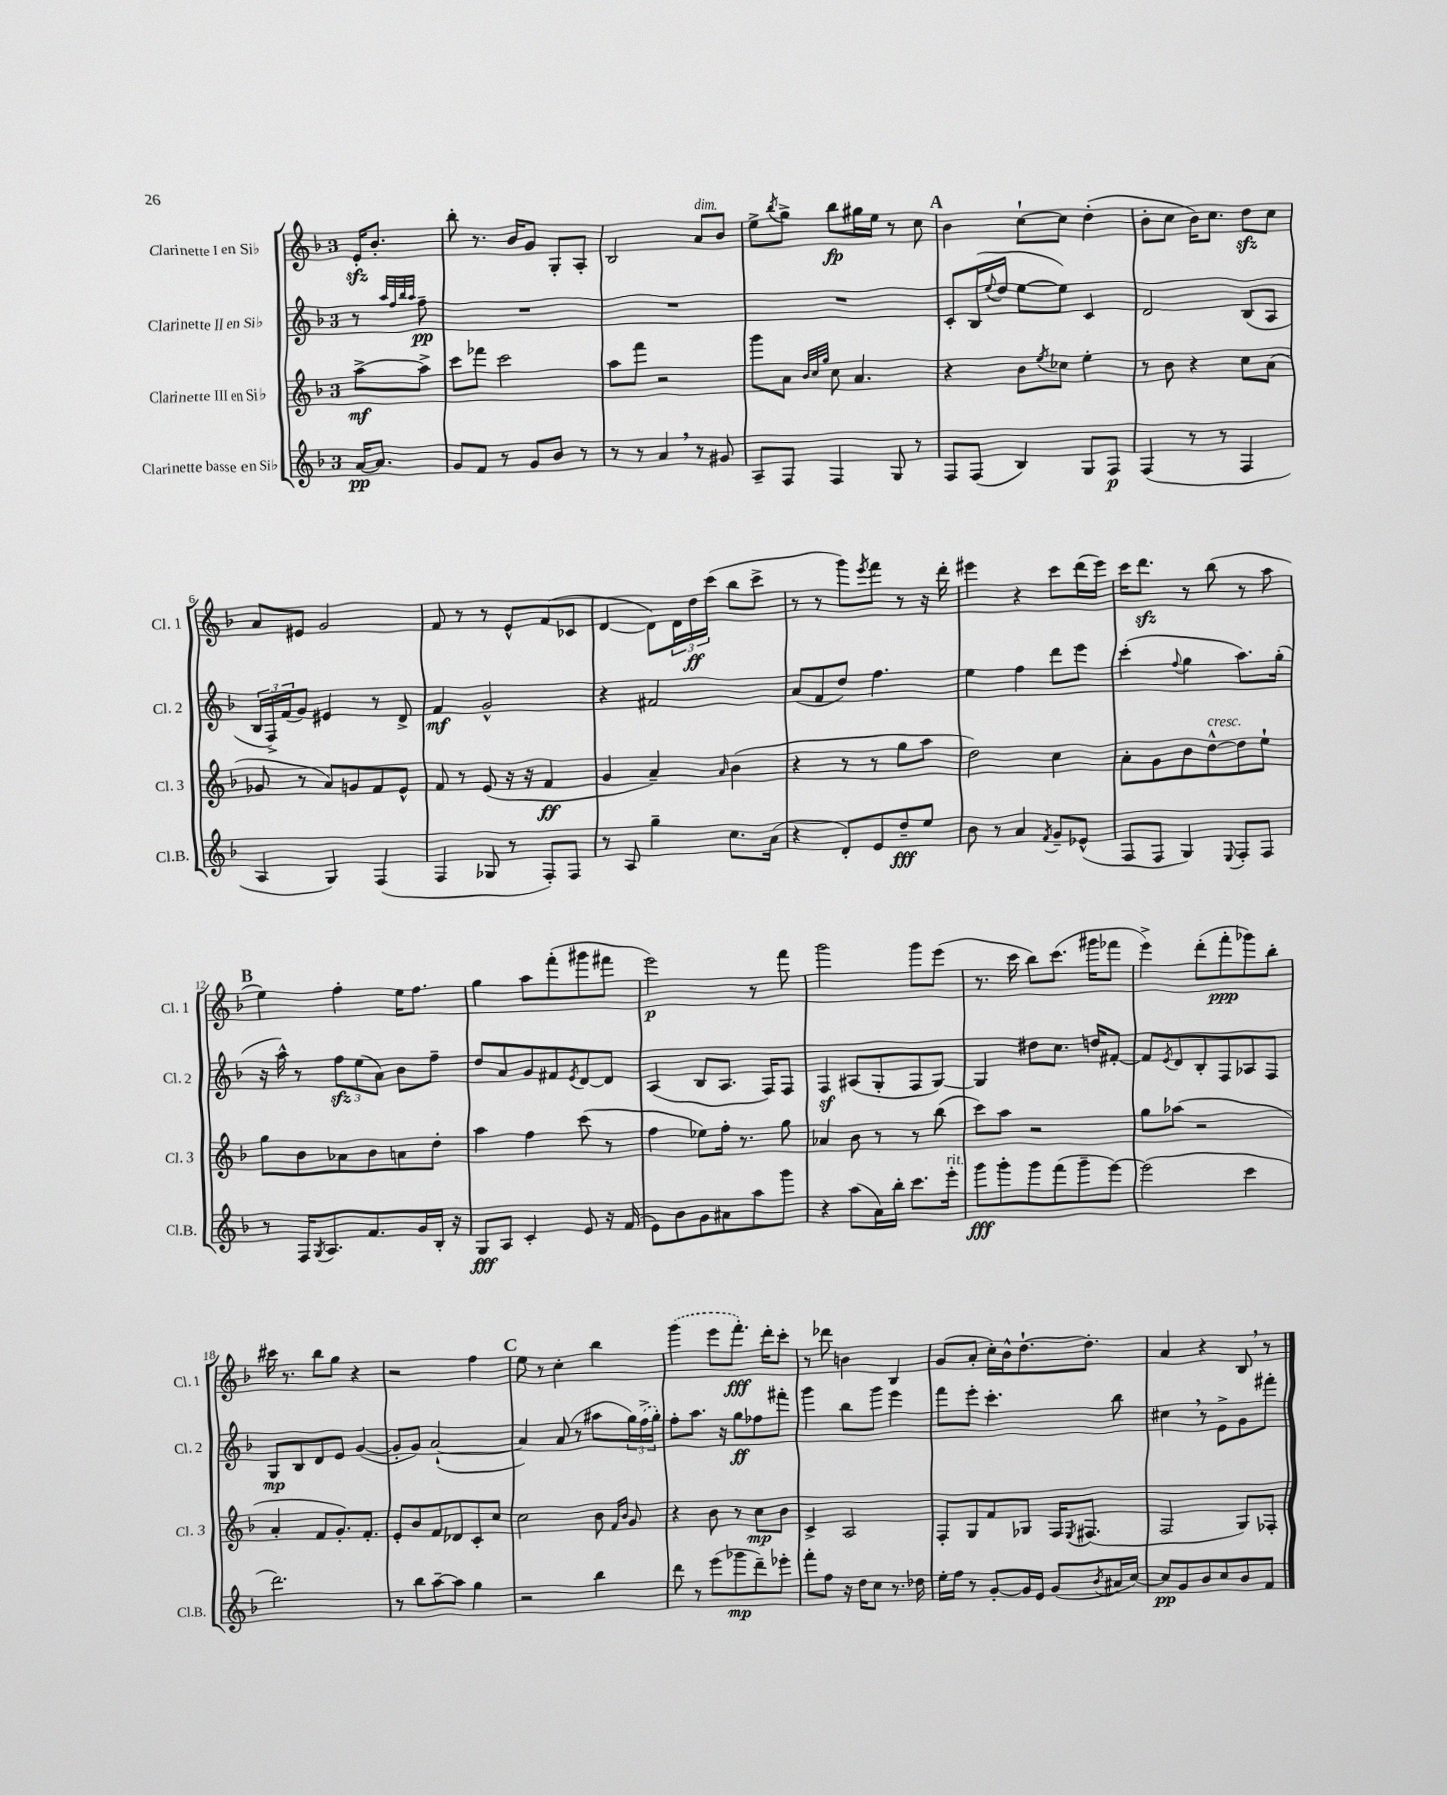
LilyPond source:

<<
\new StaffGroup <<
\new Staff = "s0" \with { instrumentName = "Clarinette I en Sib" shortInstrumentName = "Cl. 1" } {
    \clef treble \key f \major \once \override Staff.TimeSignature.style = #'single-digit \time 3/4 \partial 4
    e'16-.\sfz bes'8.-. |
    bes''8-. r8. bes'16 g'8 g8-. a8-. |
    bes2 a'8^\markup { \italic "dim." } bes'8 |
    e''8-> \acciaccatura { bes''8 } g''8-> bes''8\fp gis''16 e''16 r8 c''8 |
    \mark \markup { \bold "A" } bes'4 c''8~-! c''8 d''4-.( |
    bes'8-. c''8 bes'16) c''8. d''8\sfz c''8 |
    a'8 eis'8 g'2 |
    f'8 r8 r8 e'8-^ f'8( ces'8 |
    d'4~ d'8) \tuplet 3/2 { d'16 d''16\ff c'''16( } bes''8 c'''8-> |
    r8 r8 g'''8) \acciaccatura { e'''8 } f'''8 r8 r16 d'''16-. |
    eis'''4 r4 c'''8 d'''16( eis'''16) |
    c'''16 d'''8.\sfz r8 bes''8( r8 a''8 |
    \mark \markup { \bold "B" } e''4) f''4-. e''16 f''8. |
    g''4 a''8 f'''8-.( gis'''8 fis'''8 |
    e'''2\p) r8 f'''8 |
    g'''2 g'''8 e'''8( |
    r8. c'''16 bes''8) c'''8.( gis'''16 fes'''8 |
    e'''4->) d'''8-.( f'''8-.\ppp ges'''8) bes''8-. |
    cis'''16 r8. bes''8 g''8 r4 |
    r2 f''4 |
    \mark \markup { \bold "C" } e''8 r8 c''4-. bes''4 |
    \once \slurDashed g'''4( e'''8 f'''8.-.\fff) d'''16-. c'''8-. |
    r8 des'''8 b'4 bes4 |
    g'8( a'8-. c''16-.) bes'16-^ d''8.~-! d''8.-. |
    a'4 r4 bes8 \breathe r8 \bar "|." |
}
\new Staff = "s1" \with { instrumentName = "Clarinette II en Sib" shortInstrumentName = "Cl. 2" } {
    \clef treble \key f \major \once \override Staff.TimeSignature.style = #'single-digit \time 3/4 \partial 4
    r8 \grace { a''32 f''32 bes''32 a''32 } f''8--\pp |
    R2. |
    R2. |
    R2. |
    \mark \markup { \bold "A" } c'8-. bes16( \appoggiatura { e''8 } d''16 e''8~ e''8) c'4 |
    d'2 bes8( a8 |
    \tuplet 3/2 { bes16 f16->) f'16( } g'8) eis'4 r8 d'8-> |
    f'4\mf g'2-^ |
    r4 fis'2 |
    a'8( f'8 d''8) f''4. |
    e''4 f''4 d'''8 e'''8 |
    c'''4-.( \appoggiatura { f''8 } g''4 a''8.) g''16-.( |
    \mark \markup { \bold "B" } r16 a''16-^) r8 \tuplet 3/2 { f''8\sfz e''8( a'8) } bes'8 f''8-- |
    d''8 a'8 g'8 fis'8 \acciaccatura { e'8 } d'8~ d'8 |
    a4( bes8 a8. f16) f8 |
    f4\sf ais8( g8-. f8 g8~) |
    g4 dis''8 c''8. d''16 fis'8~-. |
    fis'8 \acciaccatura { e'8 } d'8 bes8-. f8 aes8 f8 |
    g8\mp bes8 d'8 e'8 g'4~( |
    g'8-. g'8) a'2~-!( |
    \mark \markup { \bold "C" } a'4) a'8( r8 ais''8 \tuplet 3/2 { g''16) \once \slurDashed f''16->( g''16-.) } |
    f''8-. a''8. r16 g''8\ff fes''8 fis'''8-. |
    g'''4 bes''8 g'''8 e'''4 |
    f'''8 e'''8-. c'''4.-. bes''8 |
    cis''4 \breathe r8 e'8-> g'8 fis'''8-. \bar "|." |
}
\new Staff = "s2" \with { instrumentName = "Clarinette III en Sib" shortInstrumentName = "Cl. 3" } {
    \clef treble \key f \major \once \override Staff.TimeSignature.style = #'single-digit \time 3/4 \partial 4
    a''8~->\mf a''8-> |
    c'''8 fes'''8 c'''2 |
    a''8 f'''8 r2 |
    g'''8 a'8 \grace { bes'32 c''32 g''32 } c''8 a'4. |
    \mark \markup { \bold "A" } r4 bes'8 \acciaccatura { e''8 } ces''8 e''4-. |
    r8 bes'8 r4 c''8 a'8( |
    ges'8 r8 a'8) g'8 f'8 e'8-^ |
    f'8 r8 e'8( r16 r16 f'4\ff |
    g'4 a'4--) \grace { a'16 } bes'4( |
    r4 r8 r8 g''8 a''8 |
    d''2) c''4 |
    a'8-. g'8 bes'8 d''8~-^^\markup { \italic "cresc." } d''8 e''8-! |
    \mark \markup { \bold "B" } g''8 bes'8 aes'8 bes'8 a'8 d''8-. |
    a''4 f''4 c'''8( r8 |
    f''4 ees''8) f''16-. r8. g''8 |
    aes'4 bes'8 r8 r8 bes''8( |
    c'''8) a''8 r2 |
    g''8 aes''8( r2 |
    a'4-. f'8 g'8.-.) f'8.-. |
    e'8-. bes'8 f'8 des'8 c'8-. c''8 |
    \mark \markup { \bold "C" } c''2 bes'8 \grace { f'16 bes'16 } g'8 |
    r4 bes'8 r8 c''8\mp bes'8 |
    c'4-> a2 |
    f8-. g8 f'8 ges8 f16 \acciaccatura { e8 } fis8.( |
    f2 g8) fes8-. \bar "|." |
}
\new Staff = "s3" \with { instrumentName = "Clarinette basse en Sib" shortInstrumentName = "Cl.B." } {
    \clef treble \key f \major \once \override Staff.TimeSignature.style = #'single-digit \time 3/4 \partial 4
    a'16~\pp a'8. |
    g'8 f'8 r8 g'8 bes'8 r8 |
    r8 r8 a'4 \breathe r8 gis'8 |
    a8-- f8 f4 g8 r8 |
    \mark \markup { \bold "A" } f8 f8( bes4) g8 f8\p |
    f4( r8 r8 f4 |
    a4 g4) f4( |
    f4 ges8 r8 f8-.) f8 |
    r8 a8 g''4-- c''8. a'16( |
    r4 d'8-.) e'8 d''8--\fff e''8 |
    bes'8 r8 a'4 \acciaccatura { f'8 } g'8-- ees'8-^( |
    f8 f8 g4) \appoggiatura { e8 } f8-. f8 |
    \mark \markup { \bold "B" } r8 f16 \acciaccatura { g8 } a8. f'8. g'16 bes16-. r16 |
    g8\fff a8 c'4-. e'8 r16 f'16( |
    e'8) bes'8 g'8 ais'8 a''8 g'''8 |
    r4 a''8( a'16) bes''16-. c'''8. e'''16-.^\markup { \italic "rit." } |
    g'''8\fff g'''8-. g'''8 f'''8( g'''8-- e'''8~) |
    e'''2( c'''4 |
    d'''2.) |
    r8 bes''8 a''8~-- a''8 g''4 |
    \mark \markup { \bold "C" } r2 bes''4 |
    d'''8 r8 e'''8( ges'''8\mp d'''8--) ees'''8-. |
    f'''8-. f''8 r16 d''16 c''8 r8. des''16 |
    e''16-. f''16 r8 g'8~-. g'16 e'16 g'8( \acciaccatura { bes'8 } ais'16 c''16~) |
    c''8\pp g'8 bes'8 c''8 bes'8 f'8 \bar "|." |
}
>>
>>
